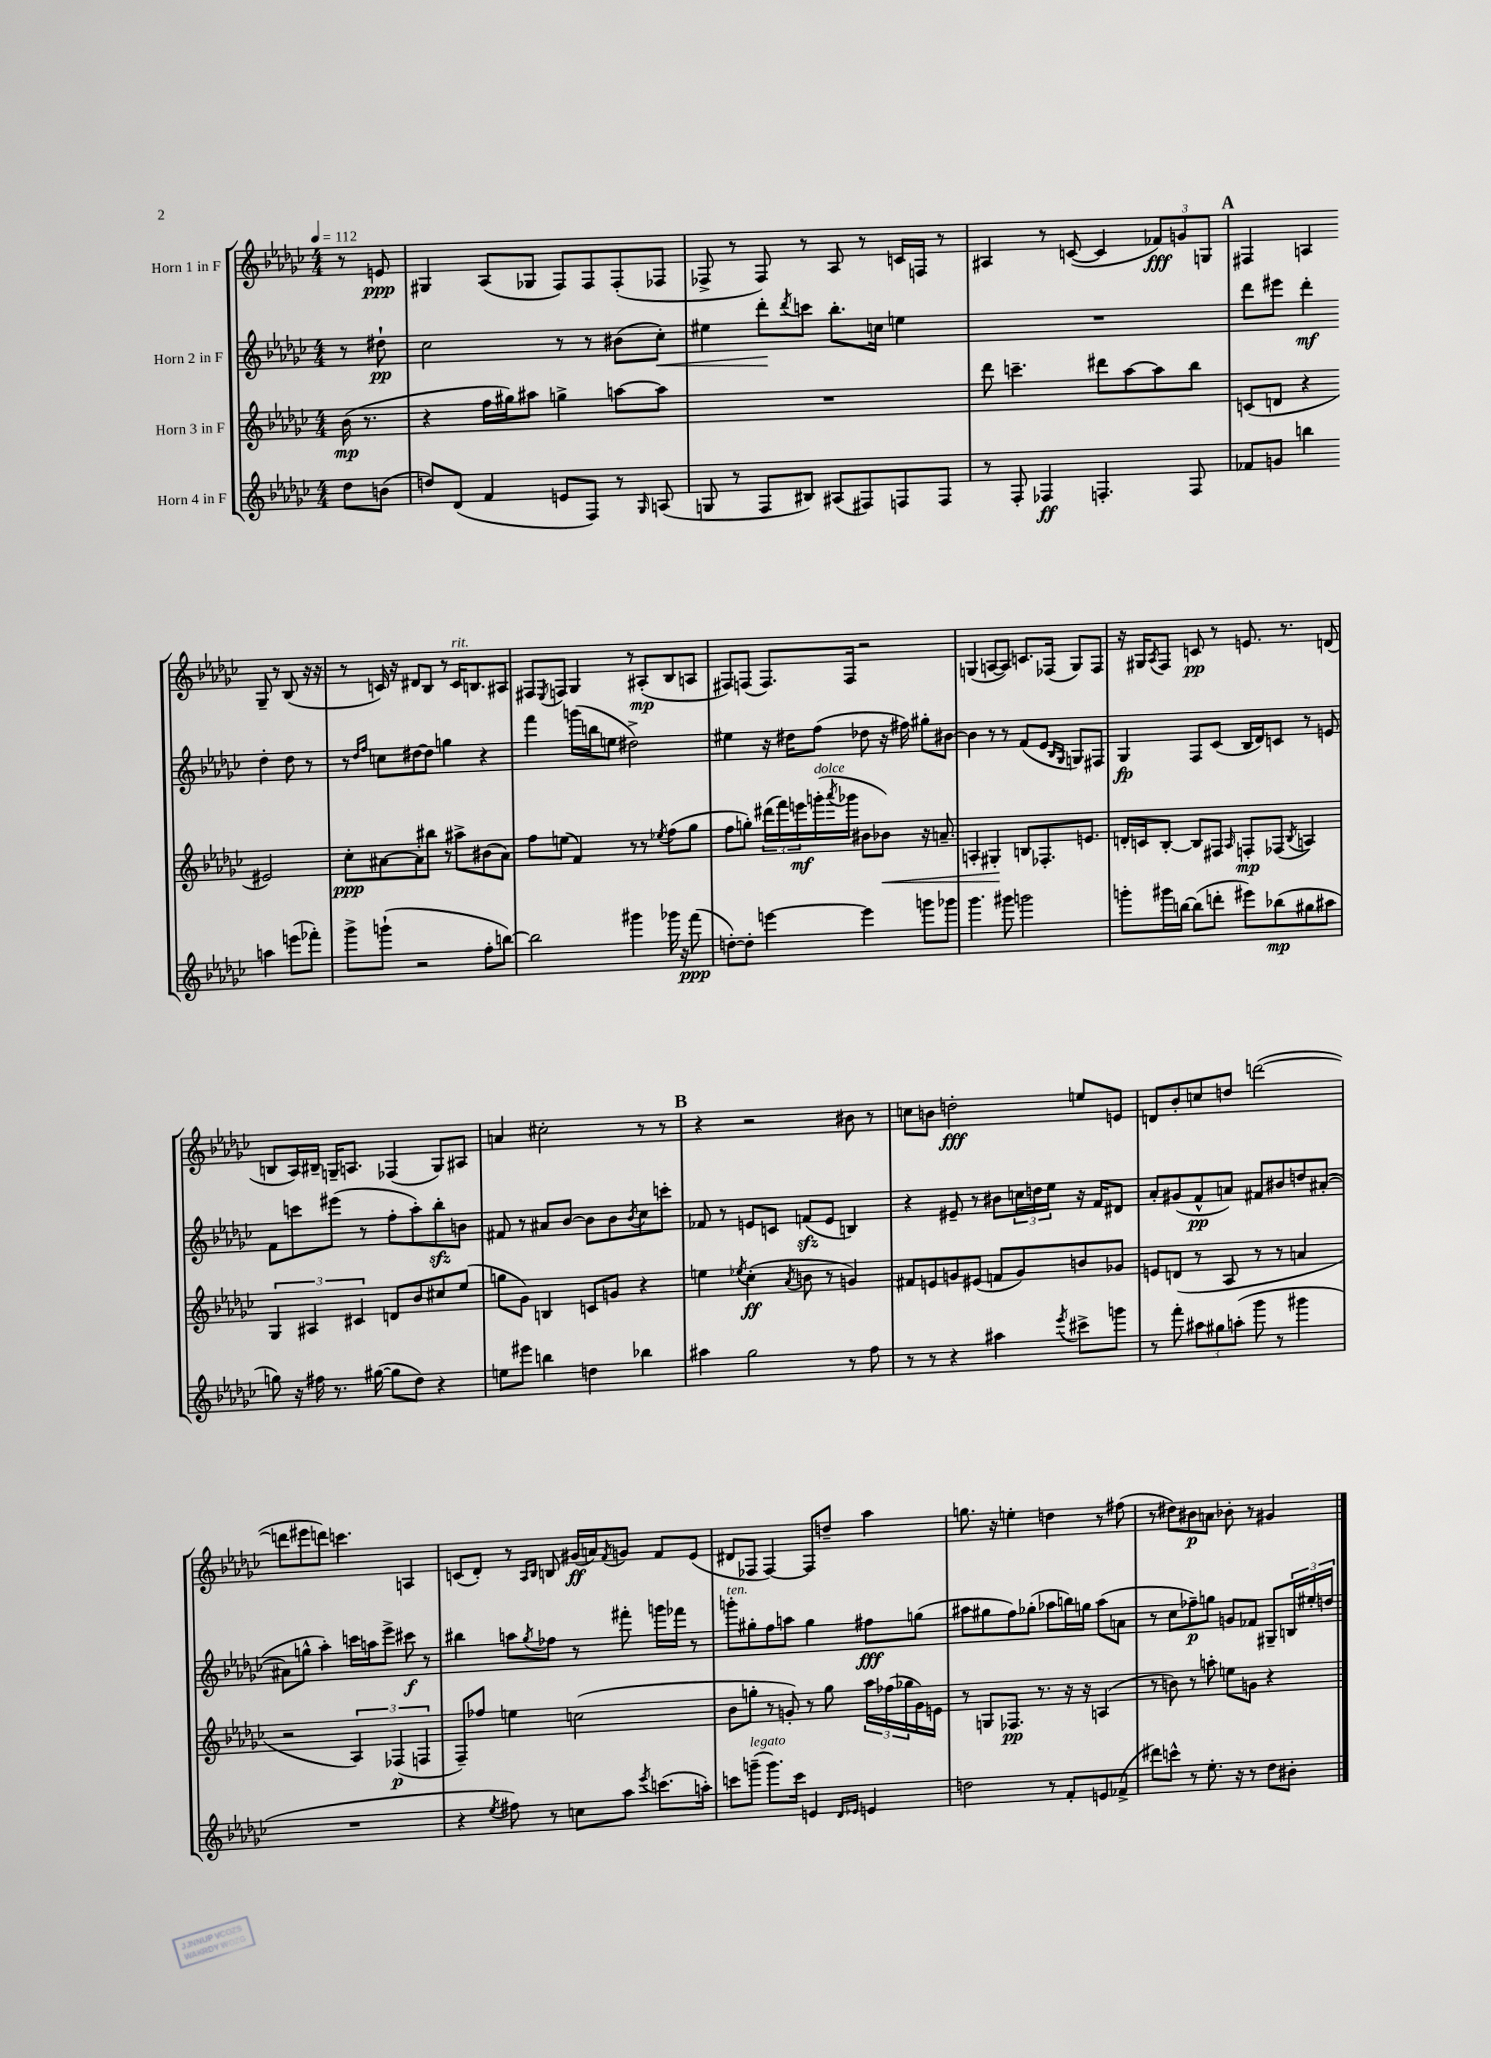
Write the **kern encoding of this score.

**kern	**kern	**kern	**kern
*staff4	*staff3	*staff2	*staff1
*clefG2	*clefG2	*clefG2	*clefG2
*k[b-e-a-d-g-c-]	*k[b-e-a-d-g-c-]	*k[b-e-a-d-g-c-]	*k[b-e-a-d-g-c-]
*M4/4	*M4/4	*M4/4	*M4/4
*MM112	*MM112	*MM112	*MM112
8dd-	(16b-	8r	8r
.	8.r	.	.
(8b	.	8dd#`	8e
=	=	=	=
8dd)	4r	2cc-	4G#
(8d-	.	.	.
4f	16ff	.	(8A-
.	16gg#)	.	.
.	8aa#	.	8G-
8e	4gg^	8r	8F)
8F)	.	8r	8F
8r	[8aa	(8b#	(8F'
16qqG-	.	.	.
(8A	8aa]	8cc-')	8F-
=	=	=	=
8G	1r	4ee#	8F-^
8r	.	.	8r
8F	.	8ddd-'	8F-)
.	.	8qddd-	.
8B#)	.	8ccc	8r
(8A#	.	8.bb-'	8A-
8F#)	.	.	8r
.	.	16cc	.
8F	.	4ee	16c
.	.	.	16F
8F	.	.	8r
=	=	=	=
8r	8ddd-	1r	4A#
8F'	4.ccc~	.	.
4F-	.	.	8r
.	.	.	([8c
4.F'	8ddd#	.	4c]
.	[8aa-	.	.
.	8aa-]	.	12f-)
.	.	.	12g
8F	8bb-	.	.
.	.	.	12G
=	=	=	=
8f-	(8c	8ddd-	4F#
8g	8d	8eee#	.
4bb	4r	4ddd-'	4A
4aa	2e#)	4dd-'	8G-~
.	.	.	8r
(8eee	.	8dd-	(8B-
8fff-')	.	8r	16r
.	.	.	16r
=	=	=	=
8ggg-^	8cc-'	8r	8r
.	.	16qqdd-	.
.	.	16qqff	.
(8ggg`	[8a#	8cc	16c)
.	.	.	16r
2r	8a#']	[8dd#	8d#
.	8bb#	8dd#]	8B-
.	8r	4gg	8r
.	8aa#^	.	16c
.	.	.	8.B
8ff'	(8b#	4r	.
[8bb)	8a#)	.	8A#
=	=	=	=
2bb]	8ff	4fff	8F#
.	.	.	8qE-
.	(8ee	.	8F
.	4f)	(16ggg	4G-
.	.	16bb	.
.	.	8ee	.
4ggg#	8r	2dd#^)	8r
.	8r	.	(8A#'
.	8qee-	.	.
16ggg-	(8ff	.	8B-
16r	.	.	.
(8fff	8gg-	.	8A
=	=	=	=
[8dd')	8ff	4ee#	8F#)
8dd']	8gg')	.	(8F
[4eee	(24ddd#	16r	8.F)
.	24fff)	.	.
.	.	16dd#	.
.	24eee	.	.
.	(16ggg'	(8ff	.
.	8qaaa-	.	.
.	16ggg-	.	16F
4eee]	8b#	8dd-	2r
.	8b-)	16r	.
.	.	16ff#)	.
8ggg	16r	8gg#'	.
.	8.a~	.	.
8ggg-	.	[8b#	.
=	=	=	=
4.ggg-	4A'	4b#]	(4G
.	4G#'	8r	[8A
8ggg#	.	8r	8A])
2ggg	8B	(8f	8.c
.	8.F-'	8e-	.
.	.	.	(16F-
.	.	16qqB-	.
.	.	16qqG-	.
.	.	8G)	8G)
.	8.e	.	.
.	.	8F#	8F-
=	=	=	=
8ggg'	16d'	4G-	16r
.	16c	.	16G#
.	.	.	8qA-
16ggg#	[8B-'	.	8F
[16bb	.	.	.
(8bb]	8B-]	8F	8c
8ddd'	8F#	(8c-	8r
.	16qqA-	.	.
8eee#)	8F'	16B-	8.e
.	.	16d-)	.
(8bb-	(8F-	8c	.
.	.	.	8.r
.	8qB-	.	.
8gg#	4A)	8r	.
8aa#	.	8e	(8d
=	=	=	=
8gg)	6G-	8f	8B
16r	.	8ccc	16A-)
.	6A#	.	.
16ff#	.	.	16B#~
8.r	.	(8eee#	16G~
.	.	.	8.A
.	6c#	.	.
.	.	8r	.
([16gg#	.	.	.
8gg#]	8d	8ff'	(4F-
8dd-)	8b-	8aa-')	.
4r	8cc#	8bb-'	8G)
.	(8ee-	8b	8A#
=	=	=	=
8ee	8gg	8f#	4a
8eee#	8g-)	8r	.
4bb	4B	8a#	2cc#'
.	.	[8b-	.
4dd	8c	8b-]	.
.	8g	8b-	.
.	.	8qb-	.
4bb-	4r	8cc-	8r
.	.	8ccc'	8r
=	=	=	=
4aa#	4ee	8f-	4r
.	.	8r	.
.	8qee-	.	.
2gg-	(4cc-'	8e	2r
.	.	8c	.
.	8qa-	.	.
.	8b	(8f	.
.	8r	8e	.
8r	4g)	4B)	8b#
8ff	.	.	8r
=	=	=	=
8r	8f#	4r	8cc
8r	8e	.	8b
4r	8g	8e#~	2dd'
.	(8e#	8r	.
4aa#	8f	8b#	.
.	8g)	24cc	.
.	.	24dd	.
.	.	24ee-	.
8qeee-	.	.	.
8ccc#^	8b	16r	8ee
.	.	16f	.
8ggg	8g-	8d#	8e
=	=	=	=
8r	8e	8a-'	8d
8fff'	(8d	(8g#	8b-'
12aa#	8r	8f^^	8cc
12gg#	.	.	.
.	8A-	8a)	8dd
(12aa'	.	.	.
8ggg-	8r	8f#	([2ddd
8r	8r	8b#	.
4ggg#	4a	8dd	.
.	.	([8a#'	.
=	=	=	=
1r	2r	8a#]	8ddd]
.	.	8gg^^	8eee#
.	.	4aa-')	8ddd)
.	.	.	4.ccc
.	6A-)	16ccc	.
.	.	16aa	.
.	.	8eee-^	.
.	(6F-	.	.
.	.	8ccc#	4A
.	6F	.	.
.	.	8r	.
=	=	=	=
4r	8F~)	4bb#	(8c
.	8ff-	.	8d-')
8qee-	.	.	.
8ff#)	4ee	8aa	8r
.	.	.	16qqA-
.	.	8qgg-	16qqB-
8r	.	8ff-	8B
8cc	(2cc	8r	(16g#
.	.	.	16a)
.	.	.	8qf
8aa-	.	8fff#'	8g
8qeee-	.	.	.
(8.ccc	.	16ggg	8f
.	.	16fff-	.
.	.	8r	(8e-
16aa')	.	.	.
=	=	=	=
8ccc	8b-	8ggg'	8d#
(8ggg~	8gg'	8gg#'	8F-
8.ggg)	8r	8ff	[4F-)
.	8g')	8aa	.
16ccc	.	.	.
4e	8r	4gg#	8F-]
.	8gg	.	8dd~
16qqd-	.	.	.
16qqe-	.	.	.
4e	24aa-	8ff#	4aa-
.	(24ff-	.	.
.	24gg-	.	.
.	16g)	(8gg	.
.	16e	.	.
=	=	=	=
2dd	8r	8aa#	8.gg
.	8G	8gg#	.
.	.	.	16r
.	8.F-	8ff)	4ee'
.	.	(8gg-'	.
.	8.r	.	.
8r	.	8aa-	4dd
8f'	16r	16bb)	.
.	16r	16gg	.
8e	(4A	(8aa-	8r
(8f-^	.	8a	(8ff#
=	=	=	=
8ddd#)	8r	8r	8r
8ccc^^	8b)	8cc-	8dd#)
8r	8r	8ff-~)	8b#
8.ee-'	8aa'	8gg	8a
.	8ee	8g	8b-'
16r	.	.	.
8r	8g	8f-	8r
8dd-	4r	8G#~	4g#
8b#'	.	24B	.
.	.	24ee#'	.
.	.	24dd	.
==	==	==	==
*-	*-	*-	*-
